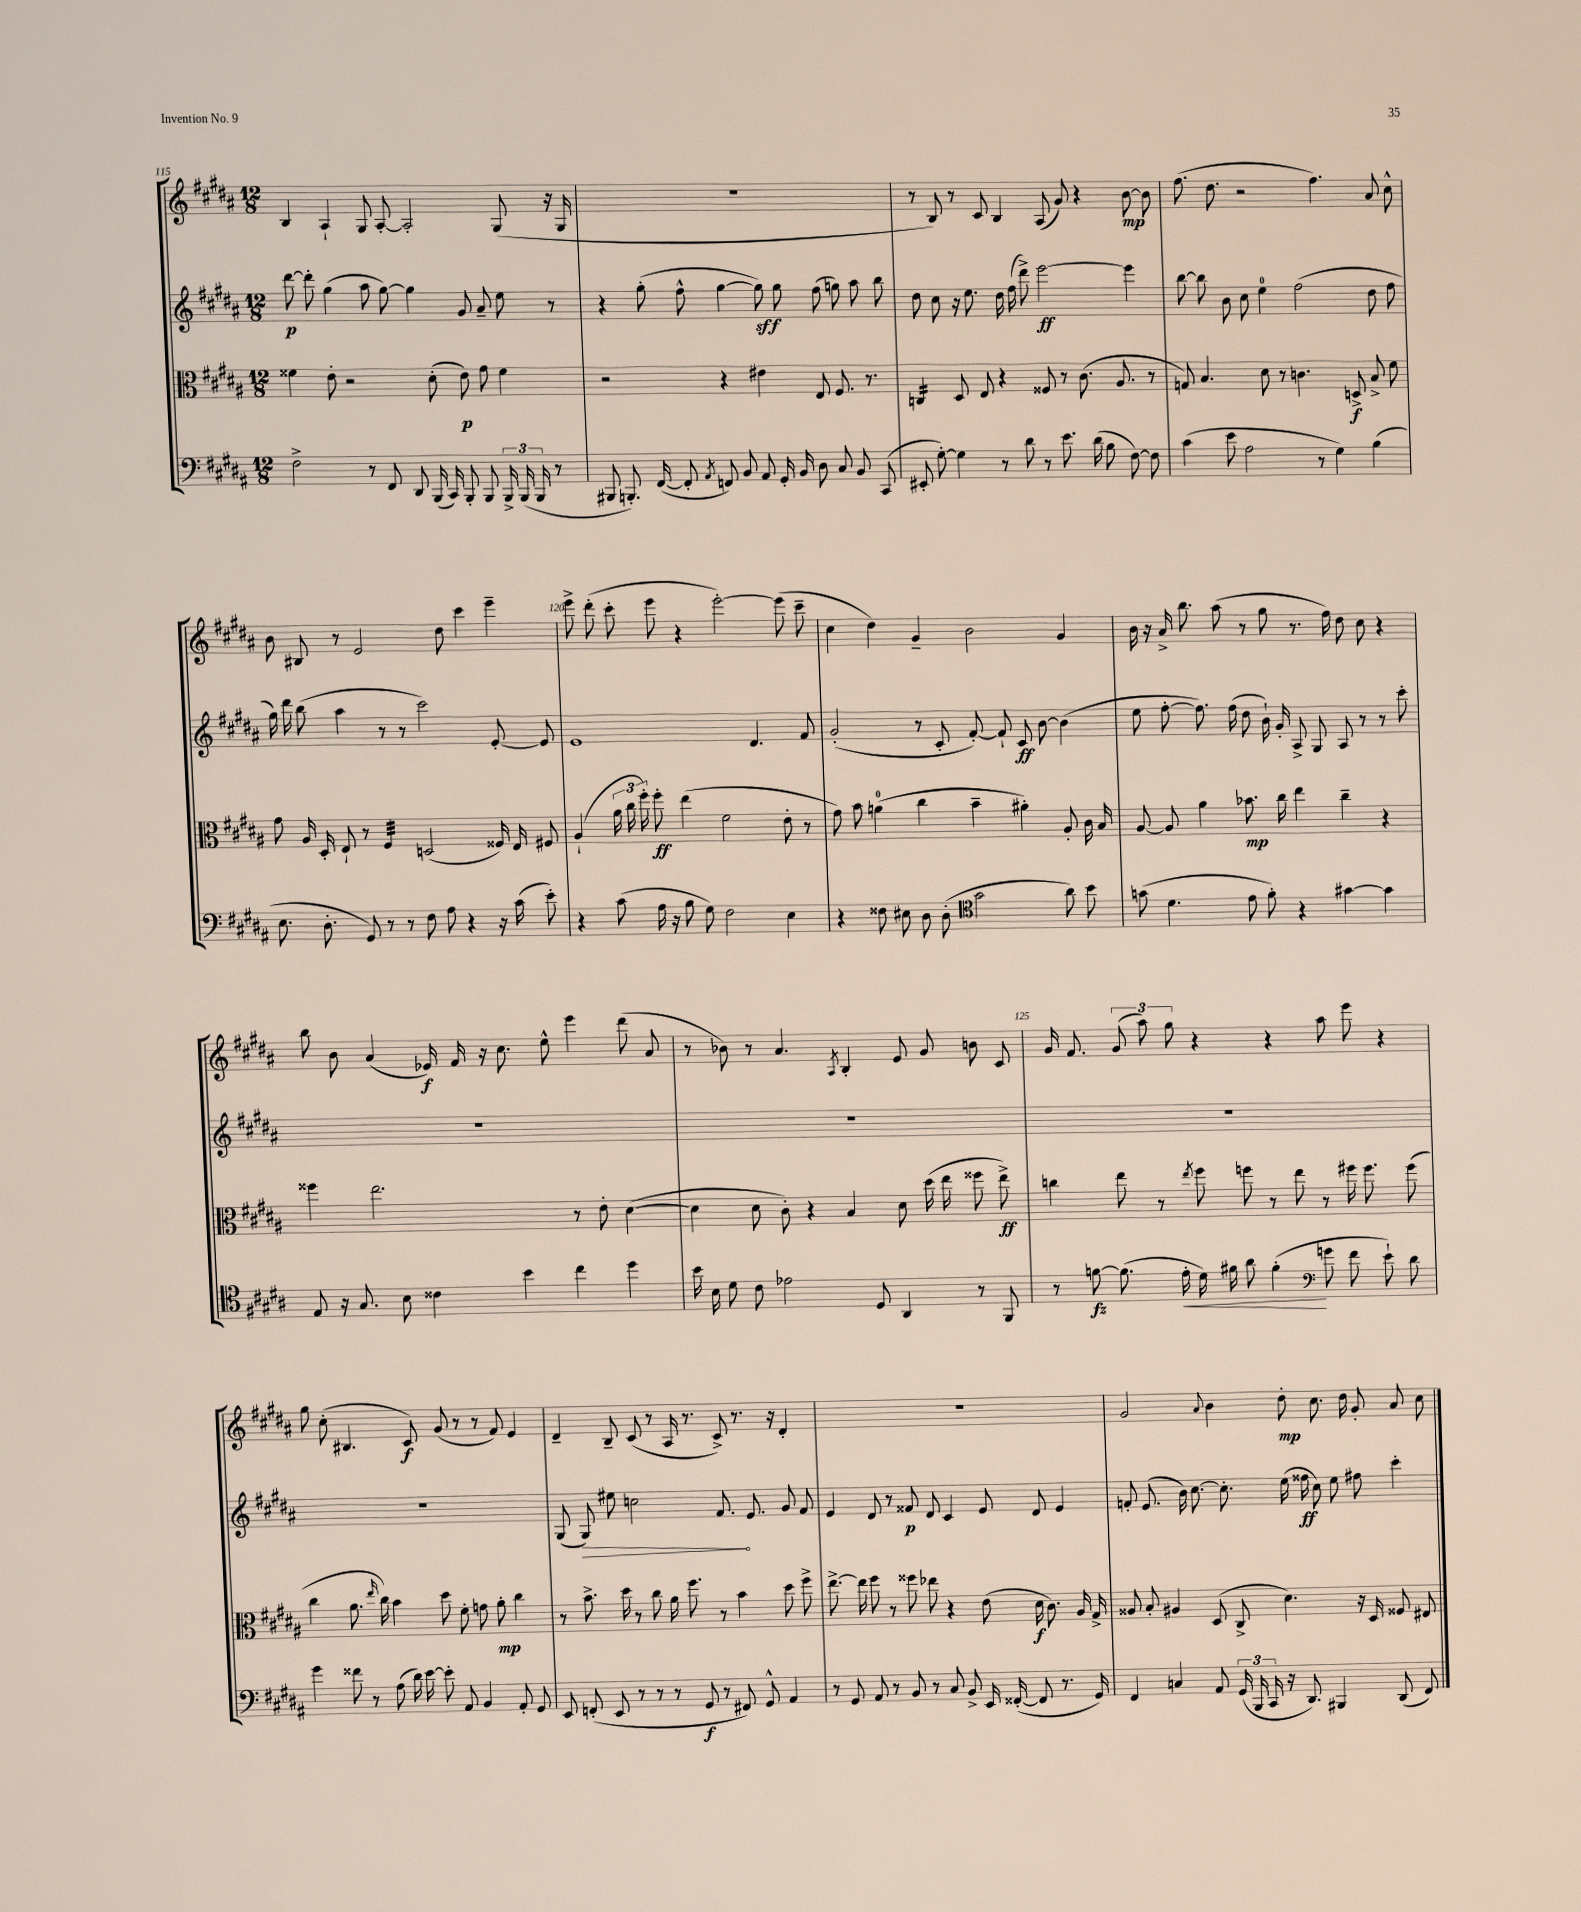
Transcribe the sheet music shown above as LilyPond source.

<<
\new StaffGroup <<
\new Staff = "s0" {
    \clef treble \key b \major \numericTimeSignature \time 12/8
    \autoBeamOff b4 ais4-! gis8 ais8~-. ais2-. gis8( r16 gis16 |
    R1. |
    r8 b8) r8 cis'8 b4 ais8( gis'8) r4 b'8~\mp b'8 |
    fis''8.( dis''8. r2 fis''4.) ais'8 cis''8-^ |
    b'8 bis8 r8 e'2 dis''8 cis'''4 e'''4-- |
    e'''8-> dis'''8-.( cis'''8-. e'''8 r4 e'''2~-.) e'''8( cis'''8-- |
    cis''4 dis''4) gis'4-- b'2 gis'4 |
    b'16 r16 ais'16-> b''8. ais''8( r8 gis''8 r8. fis''16) dis''8 cis''8 r4 |
    b''8 b'8 ais'4( ees'16\f) fis'16 r16 cis''8. e''8-^ e'''4 dis'''8( ais'8 |
    r8 bes'8) r8 ais'4. \acciaccatura { ais8 } b4-. e'8 gis'8 b'8 cis'8 |
    gis'16 fis'8. \tuplet 3/2 { gis'8( ais''8) gis''8 } r4 r4 ais''8 e'''8 r4 |
    gis''8 cis''8-.( bis4. cis'8\f) gis'8( r8 r8 fis'8) e'4 |
    dis'4-- b8-- cis'8( r8 ais16 r8. cis'8->) r8. r16 dis'4-. |
    R1. |
    gis'2 \appoggiatura { ais'8 } b'4 dis''8-.\mp cis''8. dis''16 gis'8-. ais'8 cis''8 \bar "|." |
}
\new Staff = "s1" {
    \clef treble \key b \major \numericTimeSignature \time 12/8
    \autoBeamOff dis'''8~\p dis'''8-. gis''4( ais''8 gis''8~) gis''4 gis'8 ais'8-- e''8 r8 |
    r4 gis''8-.( fis''8-^ gis''4~ gis''8\sff) gis''8 fis''8( g''8) ais''8 b''8 |
    dis''8 cis''8 r16 e''8. dis''16 fis''16( dis'''8->) e'''2~\ff e'''4 |
    b''8~ b''8 b'8 cis''8 e''4-0 fis''2( dis''8 fis''8 |
    gis''16) dis'''16 b''8( ais''4 r8 r8 cis'''2) e'8~-. e'8 |
    e'1 dis'4. fis'8 |
    gis'2-.( r8 cis'8-. fis'8~-.) fis'8-! cis'8\ff b'8~ b'4( |
    e''8 fis''8~-. fis''8.) fis''16( dis''8 b'16-!) gis'16-. ais8-> gis8 ais8 r8 r8 cis'''8-. |
    R1. |
    R1. |
    R1. |
    R1. |
    gis8( \once \override Hairpin.circled-tip = ##t gis8\>) eis''8 c''2 fis'8.\! e'8. gis'8 fis'8 |
    e'4 dis'8 r8 fisis'8\p dis'8 cis'4 e'8 dis'8 e'4 |
    f'8-. e'8.( b'16) cis''8.~ cis''8.-. e''16( fisis''16\ff cis''8) e''8 fis''8 cis'''4-. \bar "|." |
}
\new Staff = "s2" {
    \clef alto \key b \major \numericTimeSignature \time 12/8
    \autoBeamOff fisis'4 e'8-. r2 dis'8-.( e'8\p) gis'8 fisis'4 |
    r2 r4 eis'4 e8 fis8. r8. |
    c4:16 dis8 e8 r4 fisis8 r8 cis'8.( ais8. r8 |
    g8) b4. dis'8 r8 c'4. d8->\f b8-> fis'8 |
    gis'8 ais16 dis16-. e8-! r8 fis4:32 d2( fisis16) e16 fis8 |
    ais4-!( \tuplet 3/2 { ais'16 cis''16 fis''16-.) } fis''8-.\ff e''4( fis'2 e'8-. r8 |
    gis'8) b'8 a'4-0( cis''4 b'4-- ais'4-.) ais8-. cis'16 b16 |
    ais8~ ais8 ais'4 bes'8.\mp cis''16 e''4 cis''4-- r4 |
    fisis''4 e''2. r8 e'8-. dis'4~( |
    dis'4 dis'8 cis'8-.) r4 b4 dis'8 dis''16( e''16 fisis''8 e''8->\ff) |
    c''4 e''8 r8 \acciaccatura { e''8 } fis''8 f''8 r8 e''8 r8 fis''16 fis''8. fis''8( |
    cis''4 ais'8. \grace { e''16 } cis''16) b'4 dis''8 fis'8-. g'8 ais'8-.\mp cis''4 |
    r8 b'8.-> dis''16 r8 cis''8 ais'16 fis''8. r8 b'4 dis''8 fis''8-> |
    e''8.~-> e''16 fis''8 r8 fisis''8 ees''8 r4 e'8( dis'16\f cis'8.) ais16 gis16-> |
    aisis8 b8-. ais4 dis8( cis8-> dis'4.) r16 dis16 fisis8 eis8 \bar "|." |
}
\new Staff = "s3" {
    \clef bass \key b \major \numericTimeSignature \time 12/8
    \autoBeamOff fis2-> r8 fis,8 dis,8 b,,16( cis,16) b,,8-. b,,8 \tuplet 3/2 { b,,16-> b,,16( b,,16 } r8 |
    bis,,8 b,,8.-.) fis,16~( fis,8-. \acciaccatura { ais,8 } f,8) b,8 ais,8 gis,16-. b,16 dis8 cis8 b,8 cis,8( |
    eis,8-. gis8~-.) gis4 r8 dis'8 r8 e'8. dis'16( b8 fis8~) fis8 |
    cis'4( e'8 ais2 r8 gis4) b4( |
    e8. dis8.-. gis,8) r8 r8 fis8 ais8 r4 r16 cis'16( e'8-.) |
    r4 cis'8( ais16 r16 b8 gis8) fis2 e4 |
    r4 fisis8 eis8 dis8 dis8-.( \clef tenor gis'2 ais'8) b'8 |
    g'8( dis'4. e'8 fis'8-.) r4 gis'4~ gis'4 |
    e8 r16 gis8. b8 cisis'4 b'4 cis''4 dis''4 |
    b'16 b16 dis'8 cis'8 ees'2 dis8 ais,4 r8 fis,8 |
    r8 f'8~\fz f'8.( e'16-.\< dis'16) fis'16 ais'8 fis'4-.\!( \clef bass g'8 fis'8 e'8-!) dis'8 |
    gis'4 fisis'8 r8 ais8( dis'16) e'16~ e'8-. ais,8 b,4 ais,8-. gis,8 |
    e,8 f,8-.( e,8 r8 r8 r8 gis,8\f r8 fis,8) gis,8-^ ais,4 |
    r8 gis,8 ais,8 r8 b,8 r8 cis8 b,8-> e,16 fisis,16~-.( fisis,8 r8. gis,16) |
    fis,4 c4 ais,8 \tuplet 3/2 { gis,16( b,,16 cis,16 } r16 dis,8.) bis,,4 dis,8( fis,8) \bar "|." |
}
>>
>>
\layout { \context { \Score currentBarNumber = #115 \override BarNumber.break-visibility = ##(#f #t #t) barNumberVisibility = #(every-nth-bar-number-visible 5) } }
